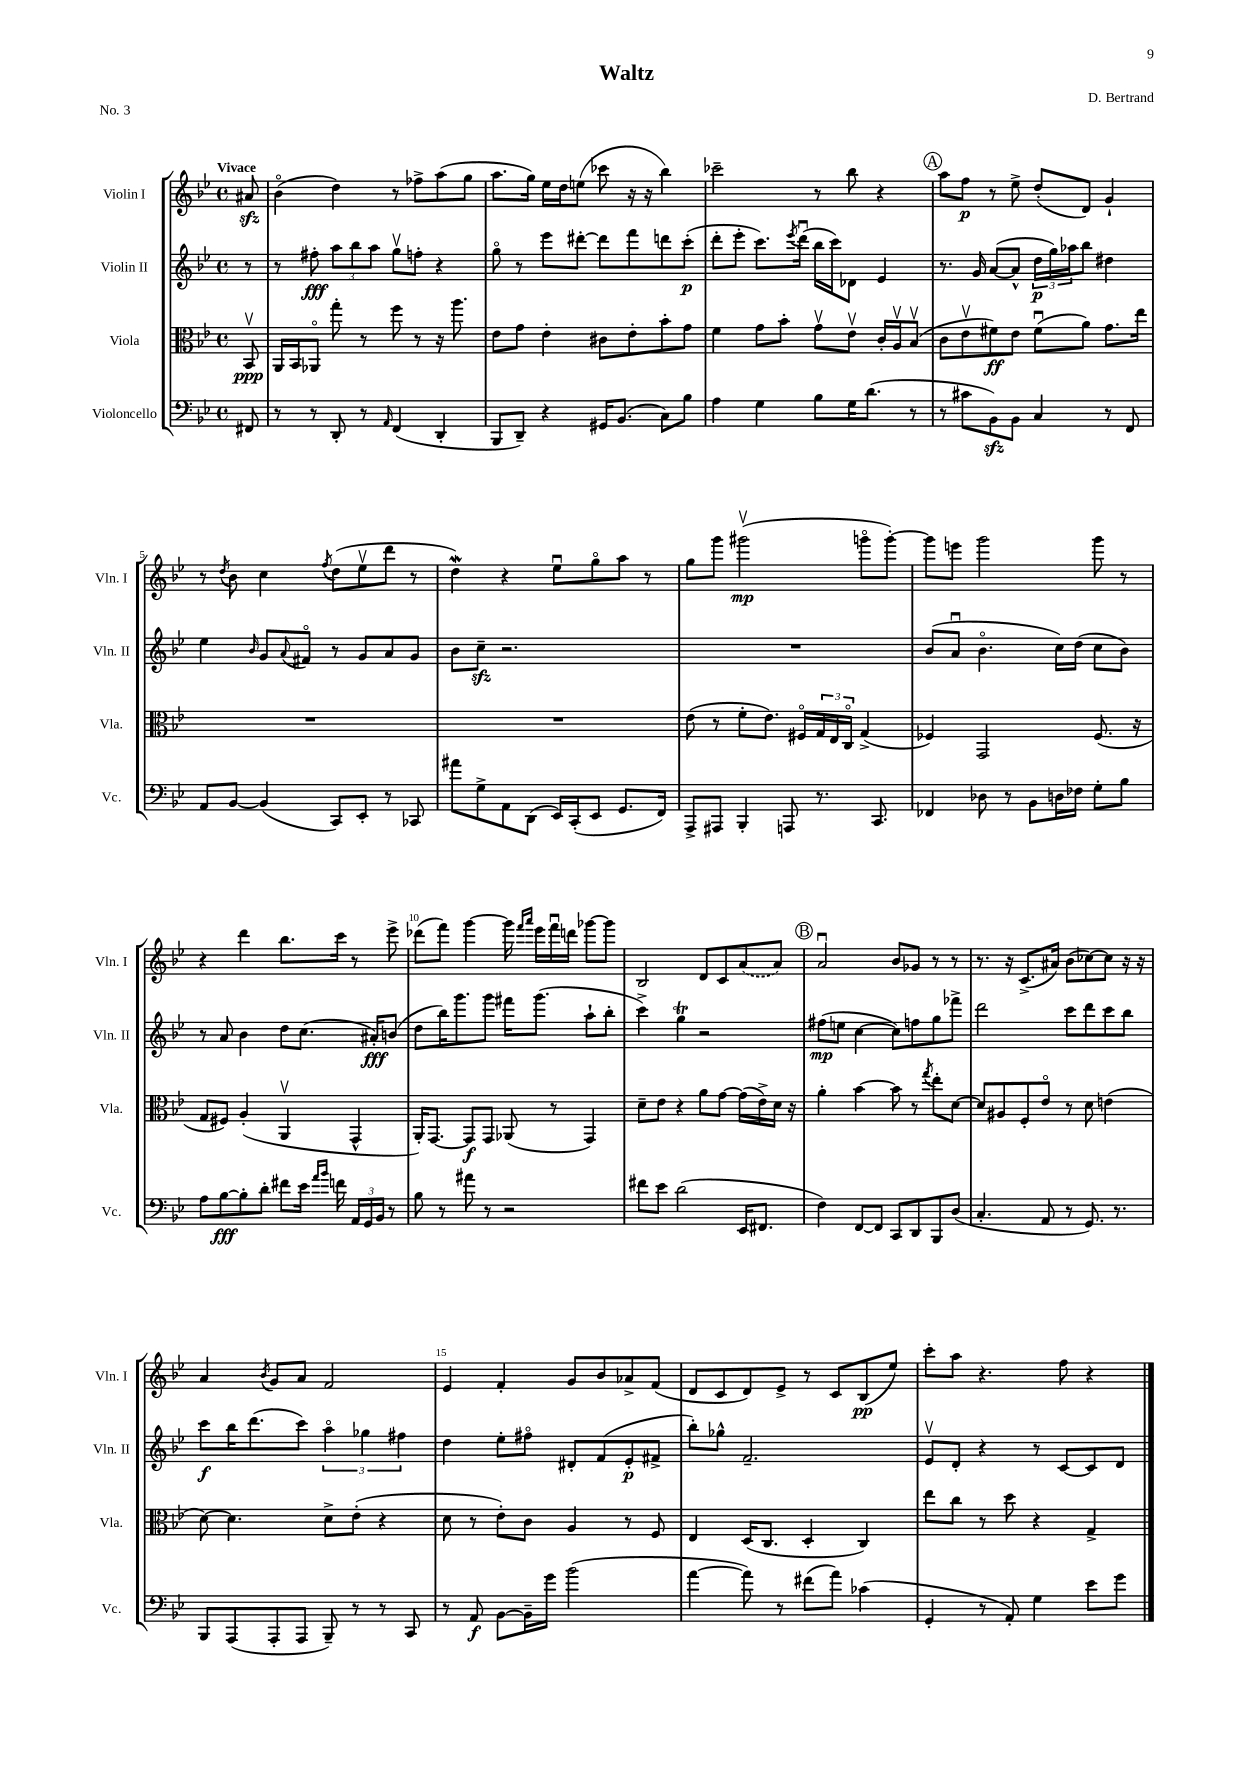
\header { title = "Waltz" composer = "D. Bertrand" piece = "No. 3" }
<<
\new StaffGroup <<
\new Staff = "s0" \with { instrumentName = "Violin I" shortInstrumentName = "Vln. I" } {
    \clef treble \key bes \major \defaultTimeSignature \time 4/4 \partial 8 \tempo "Vivace"
    ais'8\sfz |
    bes'4\flageolet( d''4) r8 fes''8-> a''8( g''8 |
    a''8. g''16) ees''16 d''16 e''8( ces'''8 r16 r16 bes''4) |
    ces'''2-- r8 bes''8 r4 |
    \mark \markup { \circle "A" } a''8 f''8\p r8 ees''8-> d''8-.( d'8) g'4-! |
    r8 \acciaccatura { d''8 } bes'8 c''4 \acciaccatura { f''8 } d''8( ees''8\upbow d'''8 r8 |
    d''4\mordent) r4 ees''8\downbow g''8\flageolet a''8 r8 |
    g''8 g'''8 gis'''2\upbow\mp( g'''8\flageolet g'''8~-.) |
    g'''8 e'''8 g'''2 g'''8 r8 |
    r4 d'''4 bes''8. c'''16 r8 ees'''8-> |
    des'''8( f'''8) g'''4~ g'''16 \grace { f'''16 a'''16 } ees'''16 f'''16\downbow d'''16 ges'''8~ ges'''8 |
    bes2 d'8 c'8 \once \slurDashed a'8( a'8) |
    \mark \markup { \circle "B" } a'2\downbow bes'8 ges'8 r8 r8 |
    r8. r16 c'8.->( ais'16) bes'8( ces''8~) ces''8 r16 r16 |
    a'4 \acciaccatura { bes'8 } g'8 a'8 f'2 |
    ees'4 f'4-. g'8 bes'8 aes'8-> f'8( |
    d'8 c'8 d'8) ees'8-> r8 c'8 bes8\pp( ees''8) |
    c'''8-. a''8 r4. f''8 r4 \bar "|." |
}
\new Staff = "s1" \with { instrumentName = "Violin II" shortInstrumentName = "Vln. II" } {
    \clef treble \key bes \major \defaultTimeSignature \time 4/4 \partial 8
    r8 |
    r8 fis''8-.\fff \tuplet 3/2 { a''8 bes''8 a''8 } g''8\upbow f''8-. r4 |
    g''8\flageolet r8 ees'''8 dis'''8~-. dis'''8 f'''8 d'''8 c'''8-.\p( |
    d'''8-. ees'''8-. c'''8.) \acciaccatura { ees'''8 } d'''16\downbow( bes''16 c'''16) des'8 ees'4 |
    \mark \markup { \circle "A" } r8. g'16 a'8~( a'8-^ \tuplet 3/2 { d''16\p g''16) aes''16 } bes''8 dis''4 |
    ees''4 \grace { bes'16 } g'8 \appoggiatura { a'8 } fis'8\flageolet r8 g'8 a'8 g'8 |
    bes'8 c''8--\sfz r2. |
    R1 |
    bes'8( a'8\downbow bes'4.\flageolet c''16) d''16( c''8 bes'8) |
    r8 a'8 bes'4 d''8 c''8.( ais'16-.\fff) b'8( |
    d''8 bes''16) g'''8. g'''8 fis'''16 g'''8.( a''8-! bes''8-. |
    c'''4->) g''4\trill r2 |
    \mark \markup { \circle "B" } fis''8\mp( e''8 c''4~ c''8) f''8 g''8 fes'''8-> |
    d'''2 c'''8 d'''8 c'''8 bes''8 |
    c'''8\f bes''16 d'''8.( c'''8) \tuplet 3/2 { a''4\flageolet ges''4 fis''4 } |
    d''4 ees''8-. fis''8\flageolet dis'8-. f'8( ees'8-.\p fis'8-> |
    bes''8-.) ges''8-^ f'2.-- |
    ees'8\upbow d'8-. r4 r8 c'8~ c'8 d'8 \bar "|." |
}
\new Staff = "s2" \with { instrumentName = "Viola" shortInstrumentName = "Vla." } {
    \clef alto \key bes \major \defaultTimeSignature \time 4/4 \partial 8
    bes,8\upbow\ppp |
    a,16 bes,16 aes,8\flageolet g''8-. r8 f''8 r8 r16 a''8. |
    ees'8 g'8 ees'4-. cis'8 ees'8-. bes'8-. g'8 |
    f'4 g'8 bes'8-. g'8\upbow ees'8\upbow c'16-. a16\upbow bes8\upbow( |
    \mark \markup { \circle "A" } c'8 ees'8\upbow fis'8\ff) ees'8 fis'8\downbow( a'8) g'8. ees''16 |
    R1 |
    R1 |
    ees'8( r8 f'8-. ees'8.) fis16\flageolet \tuplet 3/2 { g16 ees16 c16\flageolet } g4->( |
    fes4) g,2 fes8.( r16 |
    g8 fis8) a4-.( a,4\upbow g,4-^ |
    a,16-.) g,8.~ g,8\f g,8 aes,8( r8 g,4) |
    d'8-- ees'8 r4 a'8 g'8~ g'16( ees'16->) d'16 r16 |
    \mark \markup { \circle "B" } a'4-. bes'4~ bes'8 r8 \acciaccatura { g''8 } ees''8-. d'8~ |
    d'8 ais8 f8-. ees'8\flageolet r8 d'8 e'4( |
    d'8~) d'4. d'8-> ees'8-.( r4 |
    d'8 r8 ees'8-.) c'8 a4 r8 f8 |
    ees4 d16( c8. d4-. c4) |
    ees''8 c''8 r8 d''8 r4 g4-> \bar "|." |
}
\new Staff = "s3" \with { instrumentName = "Violoncello" shortInstrumentName = "Vc." } {
    \clef bass \key bes \major \defaultTimeSignature \time 4/4 \partial 8
    fis,8 |
    r8 r8 d,8-. r8 \grace { a,16 } f,4( d,4-. |
    bes,,8 d,8--) r4 gis,16 bes,8.( c8) bes8 |
    a4 g4 bes8 g16 d'8.( r8 |
    \mark \markup { \circle "A" } r8 cis'8 bes,8\sfz) bes,8 c4 r8 f,8 |
    a,8 bes,8~ bes,4( c,8) ees,8-. r8 ces,8 |
    ais'8 g8-> a,8 d,8( ees,16) c,16-.( ees,8 g,8. f,16) |
    a,,8-> ais,,8 bes,,4-. a,,8 r8. c,8. |
    fes,4 des8 r8 bes,8 d16 fes16 g8-. bes8 |
    a8 bes8~\fff bes8-. d'8-. fis'8 ees'16 \grace { a'16 bes'16 } f'16 \tuplet 3/2 { a,16 g,16 bes,16 } r8 |
    bes8 r8 ais'8 r8 r2 |
    fis'8 ees'8 d'2( ees,16 fis,8. |
    \mark \markup { \circle "B" } f4) f,8~ f,8 c,8 d,8 bes,,8 d8( |
    c4.-. a,8 r8 g,8.) r8. |
    bes,,8 a,,8( a,,8-. a,,8 bes,,8--) r8 r8 c,8 |
    r8 a,8\f bes,8~ bes,16-- g'16 bes'2( |
    a'4~ a'8) r8 fis'8( a'8) ces'4( |
    g,4-. r8 a,8-.) g4 ees'8 g'8 \bar "|." |
}
>>
>>
\layout { \context { \Score \override BarNumber.break-visibility = ##(#f #t #t) barNumberVisibility = #(every-nth-bar-number-visible 5) } }
